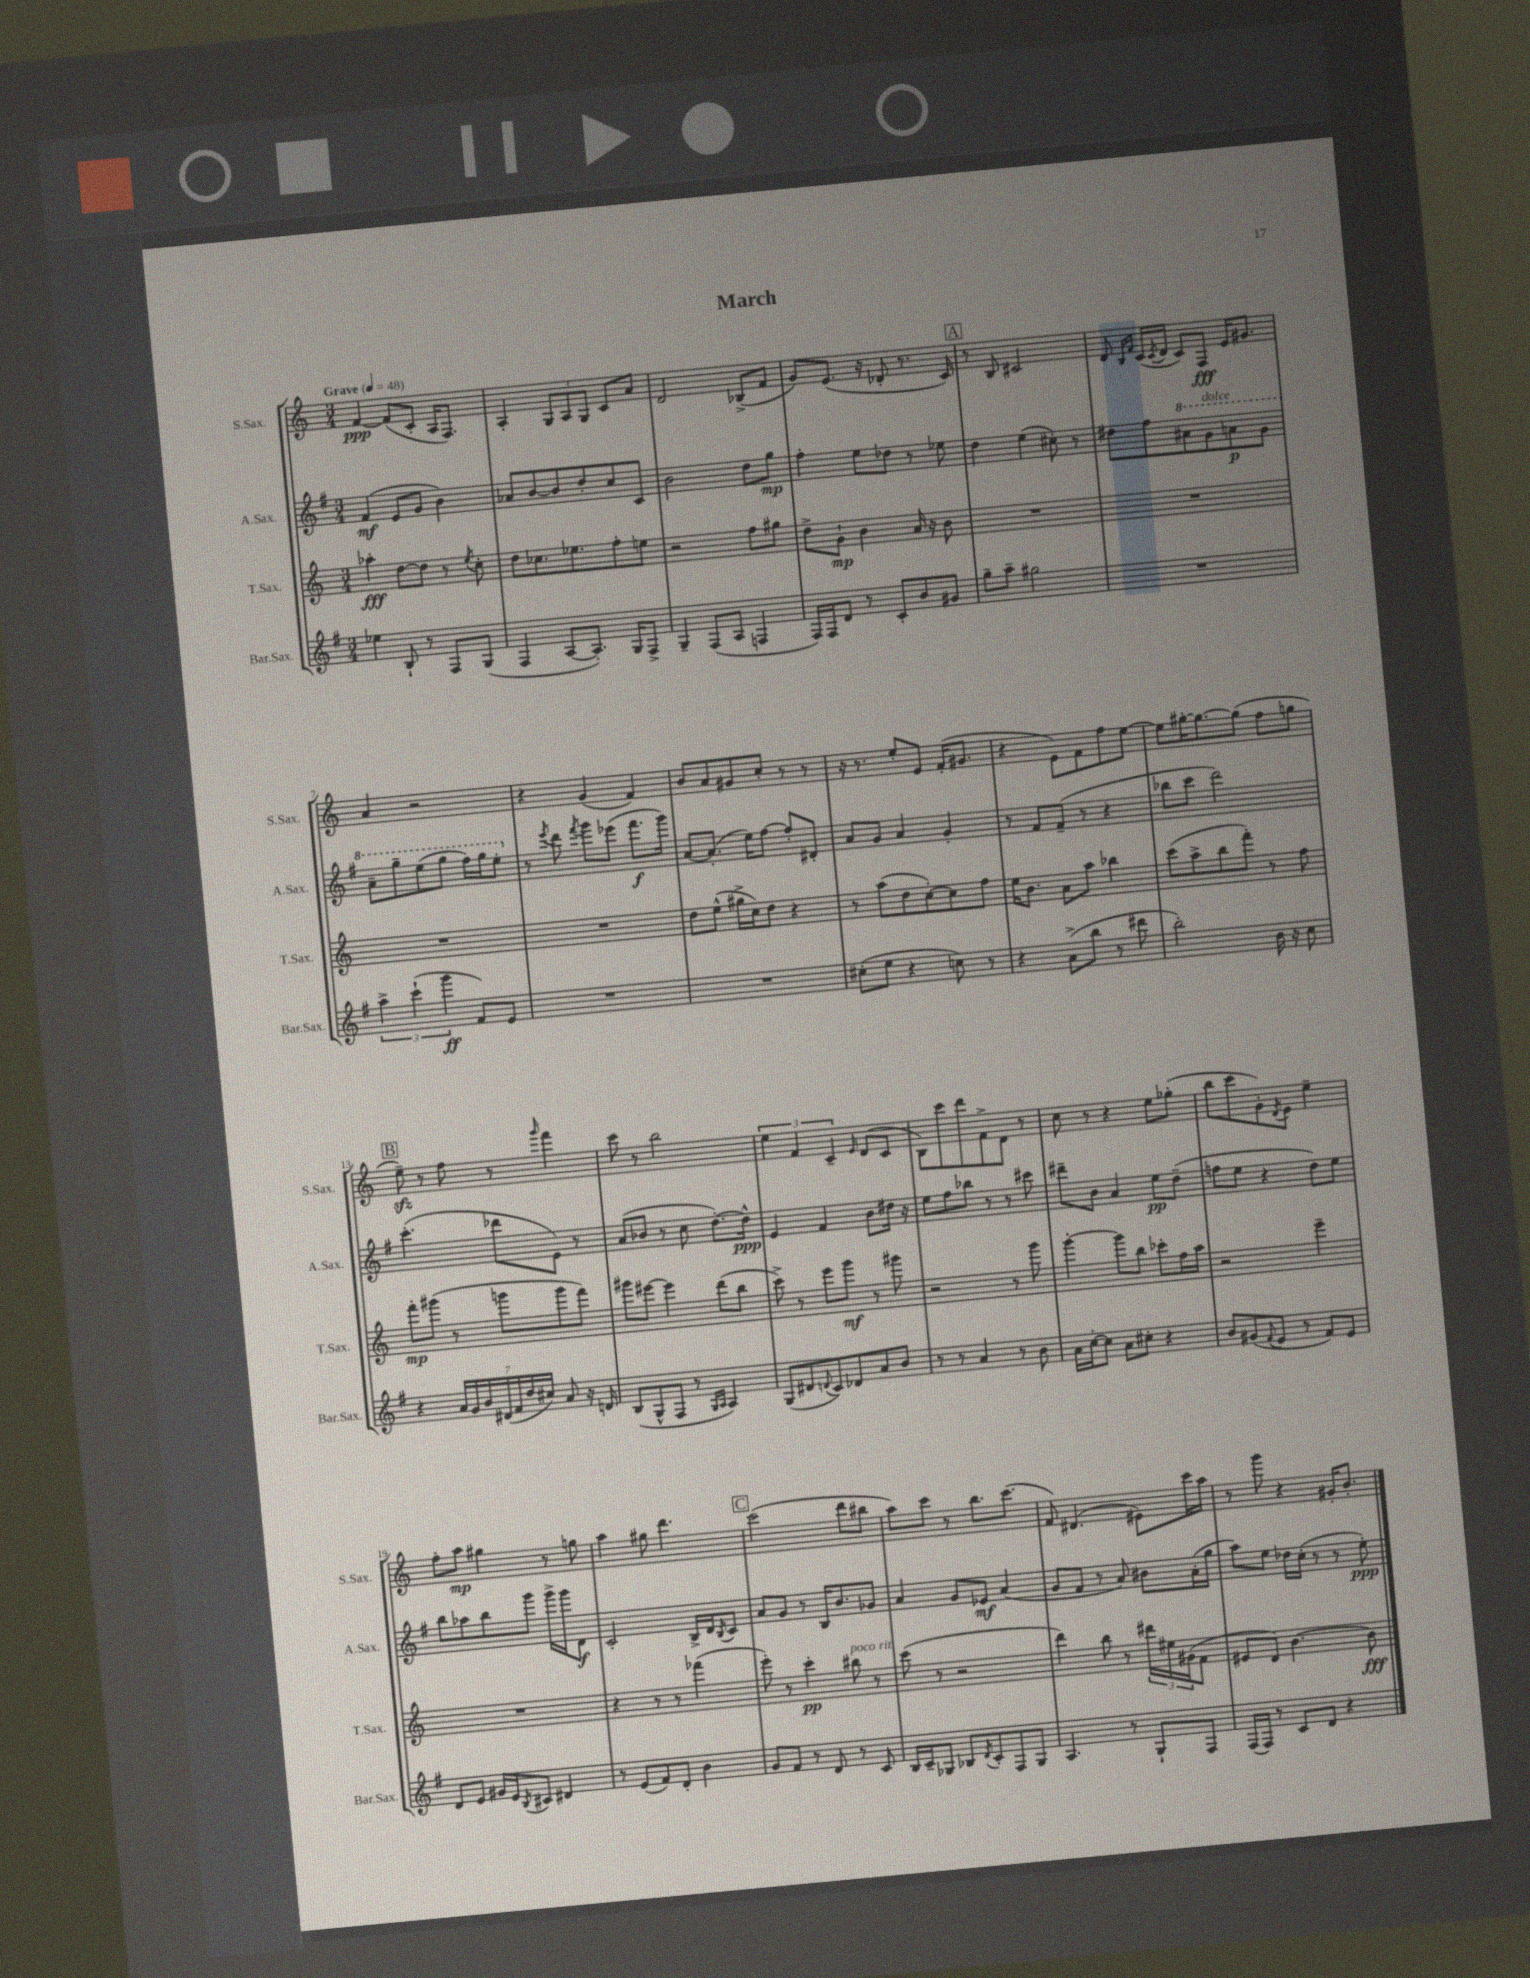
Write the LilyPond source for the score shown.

\header { title = "March" }
<<
\new StaffGroup <<
\new Staff = "s0" \with { instrumentName = "S.Sax." shortInstrumentName = "S.Sax." } {
    \clef treble \key c \major \numericTimeSignature \time 3/4 \tempo "Grave" 4 = 48
    f'4~\ppp f'8( c'8-. a16 f8.) |
    a4-. \tuplet 3/2 { g8 a8 g8 } c'8 a'8 |
    d'2 bes8->( f'8 |
    g'8) e'8.( r16 des'8-. r8. c'16) |
    \mark \markup { \box "A" } r8 b8 cis'2 |
    d'8 \grace { b16 f'16 } c'16( \acciaccatura { c'8 } d'16 c'8) f8\fff e'16 gis'8. |
    a'4 r2 |
    r4 g'4( f'4) |
    b'8 a'8 gis'8 c''8-. r8 r8 |
    r16 r8. e''8-. e'8 f'16-.( gis'8. |
    r4 e'8) f'8 f''8 e''8~ |
    e''8 gis''16~-. gis''8.~ gis''8( f''8 g''8 |
    \mark \markup { \box "B" } e''8--\sfz) r8 f''8 r8 \grace { g'''16 } f'''4 |
    c'''8 r8 b''2 |
    \tuplet 3/2 { e''4 f'4 c'4-- } \grace { e'16 } d'8( c'8 |
    b8) c'''8 d'''8 f'8-> d'8 r8 |
    c''8 r8 r4 e''8 ges''8-.( |
    b''8 c'''8 g'8-.) \acciaccatura { d'8 } e'8 e''4-- |
    f''8-. a''8\mp gis''4 r8 g''8 |
    a''4 gis''8 d'''4. |
    \mark \markup { \box "C" } c'''2( d'''8 bis''8 |
    a''8) c'''8 r8 b''8. c'''8.( |
    f'8) dis'4.( eis'8) c'''16 a''16 |
    r8 g'''8 r4 gis'16-. b'8.-. \bar "|." |
}
\new Staff = "s1" \with { instrumentName = "A.Sax." shortInstrumentName = "A.Sax." } {
    \clef treble \key g \major \numericTimeSignature \time 3/4
    fis'4\mf( e'8 g'8 b'4) |
    aes'8 b'8~ b'8 d''8-. c''8 c'8 |
    b'2 d''8 g''8\mp |
    fis''4-. e''8 des''8 r8 ees''8 |
    \mark \markup { \box "A" } d''4 e''4( cis''8-.) r8 |
    dis''8 fis''8 \ottava #1 ais''8 g''8^\markup { \italic "dolce" } a''8\p g''8 |
    a''8-- g'''8-- e'''8( g'''8 fis'''16) g'''16 e'''8-. \ottava #0 |
    r8 \acciaccatura { e'''8 } d'''8 \acciaccatura { fis'''8 } g'''8 ees'''8( fis'''8.\f g'''16) |
    a'8~ a'8.-.( e''16) fis''8~ fis''8-. dis'8-. |
    a'8 g'8 a'4 g'4-. |
    r8 fis'8 fis'8--( r8 r4 |
    bes''8 c'''8 d'''2) |
    \mark \markup { \box "B" } c'''4.-.( des'''8 e'8) r8 |
    a'8( bes'8 r8 c''8 d''8.~-.) d''16-^\ppp |
    e'4 fis'4 b'8 dis''16 r16 |
    e''8 fis''8 bes''8 r8 r8 cis'''8 |
    dis'''8-- b'8 a'4 e''8\pp d''8--( |
    f''8 e''8 r4 d''8) e''8 |
    b''8 aes''8 b''8 g'''8 g'''16-> g'''16 d'8\f |
    c'2-. b16-> d'16 \acciaccatura { b8 } c'8 |
    \mark \markup { \box "C" } a'8 g'8 r8 b16 b'8. ges'8 |
    a'4 g'8 ees'8\mf a'4( |
    g'8 fis'8 r8 a'8) bis'8 a'16-.( g''16 |
    a''8) e''8 des''16 c''16-.( r8 r8 e''8-.\ppp) \bar "|." |
}
\new Staff = "s2" \with { instrumentName = "T.Sax." shortInstrumentName = "T.Sax." } {
    \clef treble \key c \major \numericTimeSignature \time 3/4
    aes''4-.\fff d''8~ d''8 r8 \acciaccatura { e''8 } c''8-. |
    d''8 ces''8. ees''8. f''8-. e''8 |
    r2 f''8 gis''8 |
    d''8-> g'8-!\mp b'4 a'16 r16 b'8 |
    \mark \markup { \box "A" } R2. |
    R2. |
    R2. |
    R2. |
    d''8 e''8-^( gis''16-> c''16) d''8 r4 |
    r8 a''8( d''8 c''8~-.) c''8 f''8 |
    e''16 b'8. a'8 a''8 bes''4 |
    c'''8( a''8-> b''8 f'''8-.) r8 f''8 |
    \mark \markup { \box "B" } f'''8-.\mp gis'''8( r8 g'''8 g'''8 f'''8) |
    gis'''8 eis'''8~ eis'''4 d'''8( b''8 |
    c'''8->) r8 e'''8 g'''8\mf r8 gis'''8 |
    r2 r8 g'''8 |
    g'''4~-. g'''8 b''8 ces'''8-. f''16 a''16 |
    r2 e'''4-- |
    R2. |
    r4 r8 r8 fes'''4( |
    \mark \markup { \box "C" } e'''8-.) r8 c'''4-.\pp bis''8^\markup { \italic "poco rit." } r8 |
    c'''8( r8 r2 |
    d'''4) b''8 r8 \tuplet 3/2 { dis'''16 eis''16 gis'16( } f'8 |
    eis'8 d'8) b'4.~ b'8\fff \bar "|." |
}
\new Staff = "s3" \with { instrumentName = "Bar.Sax." shortInstrumentName = "Bar.Sax." } {
    \clef treble \key g \major \numericTimeSignature \time 3/4
    ees''4 b8-! r8 fis8 g8( |
    fis4 a8~ a8.-.) g16 fis8-> |
    g4-- fis8( a8 f4 |
    fis16) fis16 d'8 r8 c'8-. b'8 gis'8 |
    \mark \markup { \box "A" } g''8-- a''8-- gis''2 |
    R2. |
    \tuplet 3/2 { a''4-> c'''4-!( g'''4\ff } fis'8) e'8 |
    R2. |
    R2. |
    cis''8-.( e''8 r4 c''8) r8 |
    r4 a'8->( b''8 r8 dis'''8 |
    b''2-.) b'16 r16 c''8 |
    \mark \markup { \box "B" } r4 \tuplet 7/4 { a'16 g'16 b'16 dis'16( fis'16 d''16 cis''16) } a'8 r16 d'16 |
    b8( g8-^ fis8 r8 \grace { g16 a16 } a4) |
    g8( dis'8 \appoggiatura { d'8 } c'8) des'8 a'8 b'8 |
    r8 r8 a'4 r8 b'8 |
    a'16 c''16~-. c''8 a'8 cis''8-. r4 |
    b'8 gis'8( \appoggiatura { fis'8 } e'8 r8 fis'8) e'8 |
    d'8 e'8 gis'16 e'16 \acciaccatura { b8 } cis'8 dis'4 |
    r8 e'8( fis'8) d'8-. b'4 |
    \mark \markup { \box "C" } g'8 fis'8 r8 d'8 r8 c'8 |
    b16 c'16-- ges8 bes8 \acciaccatura { d'8 } c'8-. fis8 ges8 |
    a4. r8 g8-! fis8 |
    fis16( fis16) r8 c'8 d'8 r4 \bar "|." |
}
>>
>>
